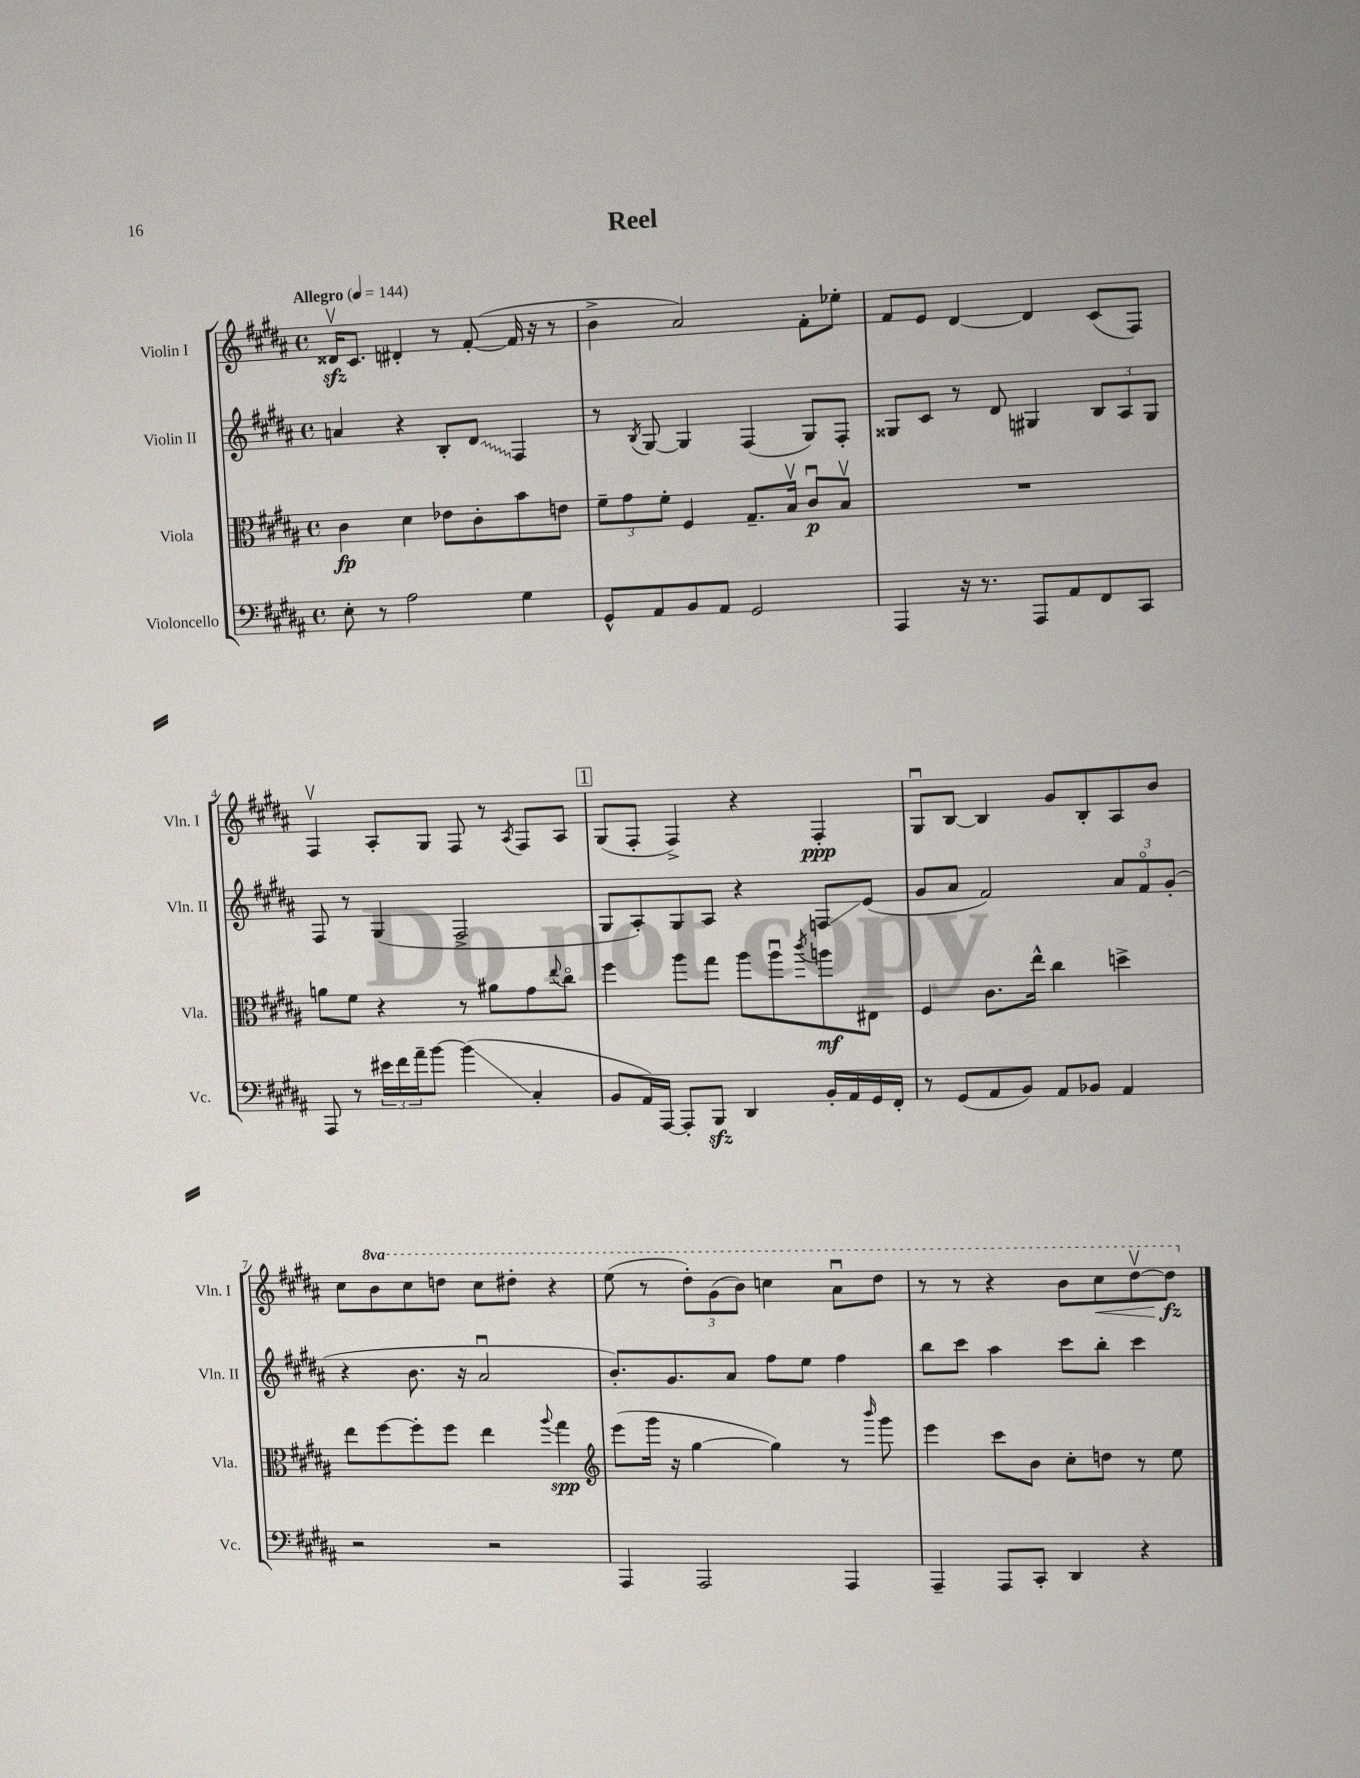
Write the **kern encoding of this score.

**kern	**kern	**kern	**kern
*staff4	*staff3	*staff2	*staff1
*clefF4	*clefC3	*clefG2	*clefG2
*k[f#c#g#d#a#]	*k[f#c#g#d#a#]	*k[f#c#g#d#a#]	*k[f#c#g#d#a#]
*M4/4	*M4/4	*M4/4	*M4/4
*met(c)	*met(c)	*met(c)	*met(c)
*MM144	*MM144	*MM144	*MM144
8E'\	4c#\	4a/	16d##v/LK
.	.	.	8.c#/J
8r	.	.	.
2A#\	4d#\	4r	4d#'/
.	8e-\L	8B'/L	8r
.	8c#'\	8d#/J	([8f#'/
4G#\	8b\	4F#/	16f#/]
.	.	.	16r
.	8e\J	.	8r
=	=	=	=
8GG#^^/L	12f#~\L	8r	4b^\
.	12g#\	.	.
.	.	8qB/	.
8AA#/	.	[8G#/	.
.	12f#'\J	.	.
8BB/	4F#/	4G#/]	2a#/)
8AA#/J	.	.	.
2GG#/	8.G#~/L	(4F#/	.
.	16Bv/Jk	.	.
.	8c#u/L	8G#/L)	8f#'\L
.	8Bv/J	8F#'/J	8ee-'\J
=	=	=	=
4AAA#/	1r	8G##/L	8f#/L
.	.	8c#/J	8e/J
16r	.	8r	[4d#/
8.r	.	.	.
.	.	8d#/	.
8AAA#/L	.	4G#/	4d#/]
8AA#/	.	.	.
8FF#/	.	12B/L	(8c#/L
.	.	12A#/	.
8CC#/J	.	.	8F#/J)
.	.	12G#/J	.
=	=	=	=
8AAA#/	8a\L	8F#/	4F#v/
8r	8f#\J	8r	.
24e#\LL	4r	(4G#/	8A#'/L
24f#\	.	.	.
24a#~\J	.	.	.
[8b\J	.	.	8G#/J
(4b\]	8r	2F#^/	8F#/
.	8a#\L	.	8r
.	.	.	8qA#/
4C#'/	8g#\	.	8F#/L
.	8qqee/	.	.
.	8cc#o\J	.	8A#/J
=	=	=	=
8BB/L	4ff#\	8G#/L	(8G#/L
16AA#/L)	.	8A#'/)	8F#'/J
[16AAA#/JJ	.	.	.
8AAA#'/]L	8aa#\L	8G#/	4F#^/)
8BBB/J	8gg#\J	8A#/J	.
4DD#/	8aa#\L	4r	4r
.	8aa#u\	.	.
.	8qccc#/	.	.
16BB'/LL	8aa\	8F/L	4F#'/
16AA#/	.	.	.
16GG#/	8E#\J	(8e/J	.
16FF#'/JJ	.	.	.
=	=	=	=
8r	4F#/	8g#/L	8G#u/L
(8GG#/L	.	8a#/J	[8B/J
8AA#/	8.c#\L	2f#/)	4B/]
8BB/J)	.	.	.
.	16ee^^\Jk	.	.
8AA#/L	4cc#\	.	8g#/L
8BB-/J	.	.	8B'/
4AA#/	4dd^\	12a#/L	8A#/
.	.	12f#o/	.
.	.	.	8b/J
.	.	(12g#'/J	.
=	=	=	=
2r	8ee\L	4r	8cc#\L
.	[8ff#\	.	8bb\
.	8ff#'\]	8.b\	8ccc#\
.	8ff#\J	.	8ddd\J
.	.	16r	.
2r	4ee\	2a#u/	8ccc#\L
.	.	.	8ddd#'\J
.	8qqaa#/	.	.
.	4gg#\	.	4r
=	=	=	=
*	*clefG2	*	*
4AAA#/	(8eee\L	8.b'/L)	(8eee\
.	16ggg#\Jk	.	8r
.	16r	8.g#/	.
2AAA#/	[4gg#\	.	12ddd#'\L)
.	.	.	(12gg#\
.	.	8a#/J	.
.	.	.	12bb\J)
.	4gg#\])	8ff#\L	4ccc\
.	.	8ee\J	.
4AAA#/	8r	4ff#\	8aa#u\L
.	16qqbbb/	.	.
.	8ggg#\	.	8ddd#\J
=	=	=	=
4AAA#~/	4eee\	8bb\L	8r
.	.	8ccc#\J	8r
8AAA#/L	8ccc#\L	4aa#\	4r
8CC#'/J	8b\J	.	.
4DD#/	8cc#'\L	8ccc#\L	8bb\L
.	8dd\J	8bb'\J	8ccc#\
4r	8r	4ccc#\	[8ddd#v\
.	8ee\	.	8ddd#\]J
==	==	==	==
*-	*-	*-	*-
